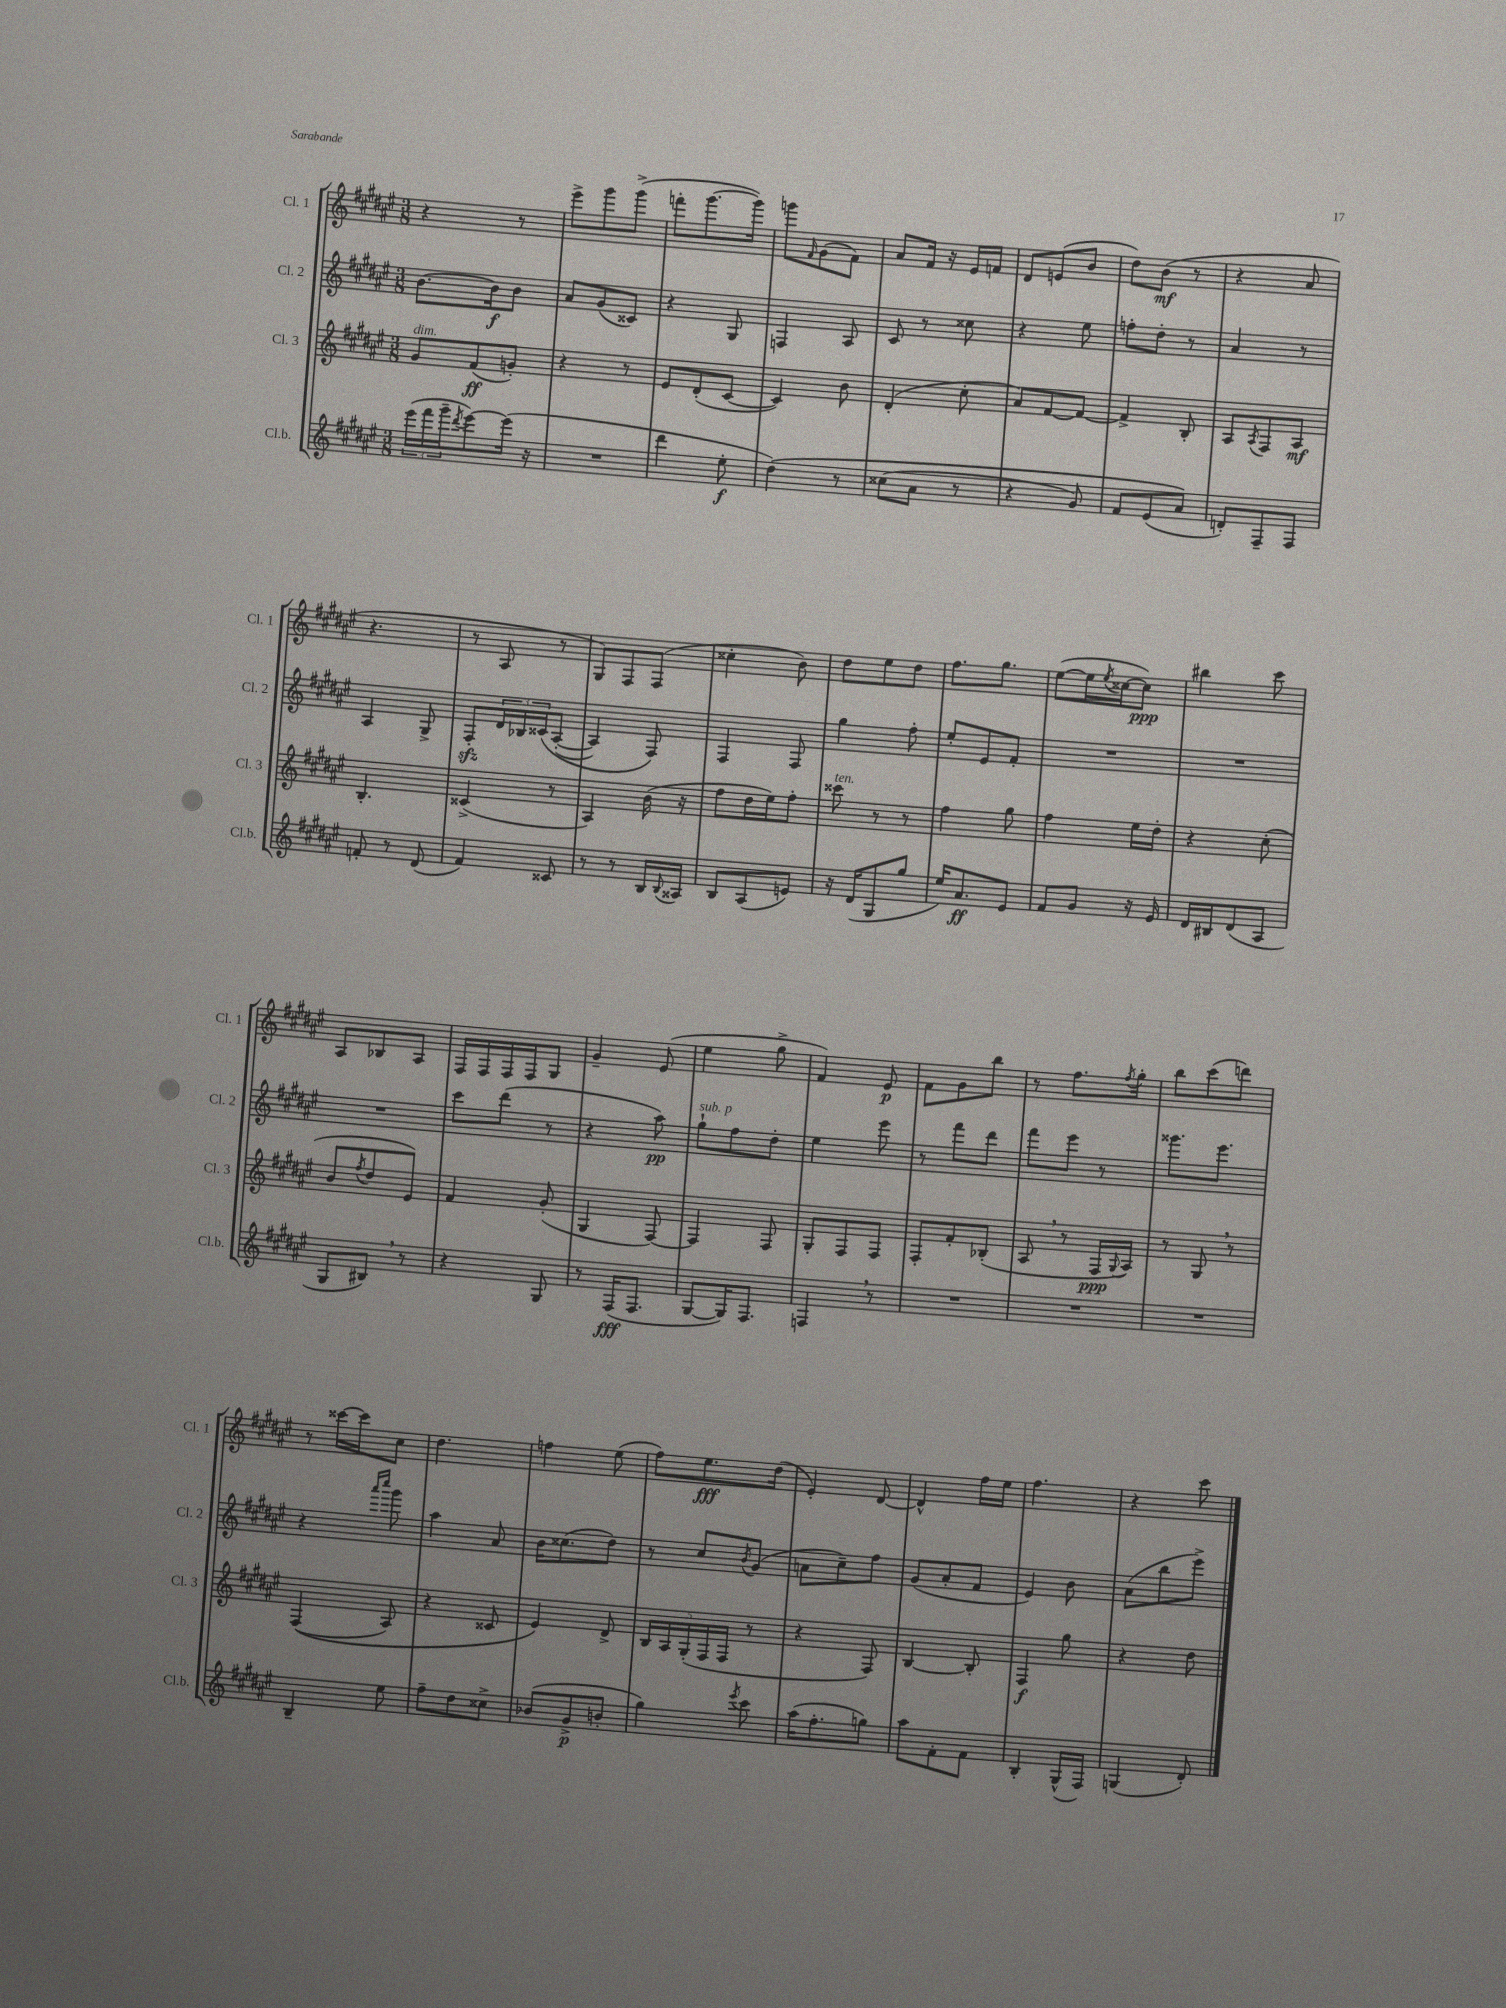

**kern	**dynam	**kern	**dynam	**kern	**dynam	**kern	**dynam
*part4	*part4	*part3	*part3	*part2	*part2	*part1	*part1
*staff4	*staff4	*staff3	*staff3	*staff2	*staff2	*staff1	*staff1
*I"Cl.b.	*	*I"Cl. 3	*	*I"Cl. 2	*	*I"Cl. 1	*
*I'Cl.b.	*	*I'Cl. 3	*	*I'Cl. 2	*	*I'Cl. 1	*
*clefG2	*	*clefG2	*	*clefG2	*	*clefG2	*
*k[f#c#g#d#a#e#]	*	*k[f#c#g#d#a#e#]	*	*k[f#c#g#d#a#e#]	*	*k[f#c#g#d#a#e#]	*
*M3/8	*	*M3/8	*	*M3/8	*	*M3/8	*
=49	=49	=49	=49	=49	=49	=49	=49
!	!	!LO:TX:a:i:t=dim.	!	!	!	!	!
(24eee#\LL	.	8g#/L	.	[8.b\L	.	4r	.
24fff#\	.	.	.	.	.	.	.
24ggg#~\J	.	.	.	.	.	.	.
8qddd#/	.	.	.	.	.	.	.
[8eee#\)	.	(8f#/	ff	.	.	.	.
.	.	.	.	16b\k]	f	.	.
(16eee#\Jk]	.	8gn'/J)	.	8b\J	.	8r	.
16r	.	.	.	.	.	.	.
=50	=50	=50	=50	=50	=50	=50	=50
4.r	.	4r	.	8a#/L	.	8eee#^\L	.
.	.	.	.	(8g#/	.	8ggg#\	.
.	.	8r	.	8c##X/J)	.	(8ggg#^\J	.
=51	=51	=51	=51	=51	=51	=51	=51
4ddd#\	.	8e#/L	.	4r	.	8fffn'\L	.
.	.	(8d#'/	.	.	.	[8.ggg#\	.
8ee#'\	f	[8c#/J	.	8G#/	.	.	.
.	.	.	.	.	.	16ggg#\Jk])	.
=52	=52	=52	=52	=52	=52	=52	=52
(4dd#\)	.	4c#/])	.	4Fn/	.	8gggn\L	.
.	.	.	.	.	.	16qqf#/	.
.	.	.	.	.	.	(8g#\	.
8r	.	8b\	.	8A#/	.	8f#\J)	.
=53	=53	=53	=53	=53	=53	=53	=53
(8cc##X\L	.	(4d#'/	.	8c#/	.	8a#/L	.
8a#\J	.	.	.	8r	.	16f#/Jk	.
.	.	.	.	.	.	16r	.
8r	.	8cc#'\	.	8cc##X\	.	16e#/LL	.
.	.	.	.	.	.	16fn/JJ	.
=54	=54	=54	=54	=54	=54	=54	=54
4r	.	8a#/L)	.	4r	.	8d#/L	.
.	.	[8f#/	.	.	.	(8en/	.
8g#/)	.	8f#/J_	.	8ee#\	.	8b/J	.
=55	=55	=55	=55	=55	=55	=55	=55
8f#/L	.	4f#^/]	.	8ffn'\L	.	8dd#\L)	.
(8e#/	.	.	.	8dd#'\J	.	(8b\J	mf
8a#/J)	.	8B'/	.	8r	.	8r	.
=56	=56	=56	=56	=56	=56	=56	=56
8dn'/L)	.	8A#/L	.	4a#/	.	4r	.
.	.	8qA#/	.	.	.	.	.
8F#~/	.	8F#/	.	.	.	.	.
8F#/J	.	8A#/J	mf	8r	.	8a#/	.
!!LO:LB:g=z
=57	=57	=57	=57	=57	=57	=57	=57
8fn'/	.	4.B'/	.	4A#/	.	4.r	.
8r	.	.	.	.	.	.	.
(8d#/	.	.	.	8G#^/	.	.	.
=58	=58	=58	=58	=58	=58	=58	=58
4f#/)	.	(4c##X^/	.	8F#zz'/L	.	8r	.
.	.	.	.	24d#/L	.	8A#/	.
.	.	.	.	24B-X/	.	.	.
.	.	.	.	(24c##X/J	.	.	.
8c##X/	.	8r	.	([8A#'/J	.	8r	.
=59	=59	=59	=59	=59	=59	=59	=59
8r	.	4A#/)	.	4A#/])	.	8G#/L)	.
8r	.	.	.	.	.	8F#/	.
16B/LL	.	(16b\	.	8F#/)	.	(8F#/J	.
8qqB/	.	.	.	.	.	.	.
16A##X/JJ	.	16r	.	.	.	.	.
=60	=60	=60	=60	=60	=60	=60	=60
8B/L	.	8ff#\L	.	4F#/	.	4cc##X'\	.
(8A#/	.	16dd#\L	.	.	.	.	.
.	.	16ee#\J)	.	.	.	.	.
8en/J)	.	8ff#'\J	.	8F#/	.	8b\)	.
=61	=61	=61	=61	=61	=61	=61	=61
!	!	!LO:TX:a:i:t=ten.	!	!	!	!	!
16r	.	8ccc##X\	.	4gg#\	.	8dd#\L	.
(16d#/KL	.	.	.	.	.	.	.
8G#/	.	8r	.	.	.	8ee#\	.
8gg#/J	.	8r	.	8ff#'\	.	8dd#\J	.
=62	=62	=62	=62	=62	=62	=62	=62
16ee#/KL)	.	4ff#\	.	8ee#'/L	.	8.ff#\L	.
8.a#/	ff	.	.	.	.	.	.
.	.	.	.	8e#/	.	.	.
.	.	.	.	.	.	8.gg#\J	.
8e#/J	.	8gg#\	.	8f#'/J	.	.	.
=63	=63	=63	=63	=63	=63	=63	=63
8f#/L	.	4ff#\	.	4.r	.	([8ee#\L	.
8g#/J	.	.	.	.	.	16ee#\L]	.
.	.	.	.	.	.	8qee#/	.
.	.	.	.	.	.	[16cc##X\J	.
16r	.	16ee#\LL	.	.	.	8cc##\J])	ppp
16e#/	.	16dd#'\JJ	.	.	.	.	.
=64	=64	=64	=64	=64	=64	=64	=64
16d#/LL	.	4r	.	4.r	.	4bb#X\	.
16B#X/J	.	.	.	.	.	.	.
(8d#/	.	.	.	.	.	.	.
8A#/J	.	(8cc#'\	.	.	.	8ccc#\	.
!!LO:LB:g=z
=65	=65	=65	=65	=65	=65	=65	=65
8G#/L	.	8b/L	.	4.r	.	8A#/L	.
.	.	8qff#/	.	.	.	.	.
8B#X,/J)	.	8dd#/	.	.	.	8B-X/	.
8r	.	8e#/J)	.	.	.	8A#/J	.
=66	=66	=66	=66	=66	=66	=66	=66
4r	.	4f#/	.	8ccc#\L	.	16F#/LL	.
.	.	.	.	.	.	16F#/	.
.	.	.	.	(8ddd#\J	.	16F#/	.
.	.	.	.	.	.	16F#/J	.
8G#/	.	(8g#'/	.	8r	.	8G#/J	.
=67	=67	=67	=67	=67	=67	=67	=67
8r	.	4G#/	.	4r	.	4g#~/	.
(16F#/KL	fff	.	.	.	.	.	.
8.F#/J	.	.	.	.	.	.	.
.	.	[8F#/)	.	8aa#\)	pp	(8e#/	.
=68	=68	=68	=68	=68	=68	=68	=68
!	!	!	!	!LO:TX:a:i:t=sub. p	!	!	!
[8G#/L	.	4F#/]	.	8gg#`\L	.	4ee#\	.
16G#/K])	.	.	.	8ff#\	.	.	.
8.F#/J	.	.	.	.	.	.	.
.	.	8F#/	.	8dd#'\J	.	8gg#^\	.
=69	=69	=69	=69	=69	=69	=69	=69
4Fn,/	.	8G#'/L	.	4ee#\	.	4f#/)	.
.	.	8F#/	.	.	.	.	.
8r	.	8F#/J	.	8eee#\	.	8e#/	p
=70	=70	=70	=70	=70	=70	=70	=70
4.r	.	8F#'/L	.	8r	.	8f#\L	.
.	.	8f#'/	.	8fff#\L	.	8g#\	.
.	.	(8B-X'/J	.	8ddd#\J	.	8bb\J	.
=71	=71	=71	=71	=71	=71	=71	=71
4.r	.	8A#,/	.	8fff#\L	.	8r	.
.	.	8r	.	8eee#\J	.	8.ff#\L	.
.	.	16F#/LL	ppp	8r	.	.	.
.	.	8qqG#/	.	.	.	8qff#/	.
.	.	16A#/JJ)	.	.	.	16gg#'\Jk	.
=72	=72	=72	=72	=72	=72	=72	=72
4.r	.	8r	.	8.ggg##X\L	.	8bb\L	.
.	.	8G#,/	.	.	.	(8ccc#\	.
.	.	.	.	8.eee#\J	.	.	.
.	.	8r	.	.	.	8dddn\J)	.
!!LO:LB:g=z
=73	=73	=73	=73	=73	=73	=73	=73
4B~/	.	((4F#/	.	4r	.	8r	.
.	.	.	.	.	.	[16ccc##X\LL	.
.	.	.	.	.	.	16ccc##\J]	.
.	.	.	.	16qqaaa#/LL	.	.	.
.	.	.	.	16qqcccc#/JJ	.	.	.
8ee#\	.	8A#/)	.	8ggg#\	.	8cc#\J	.
=74	=74	=74	=74	=74	=74	=74	=74
8ff#~\L	.	4r	.	4aa#\	.	4.dd#\	.
8dd#\	.	.	.	.	.	.	.
8cc##X^\J	.	8c##X/	.	8a#/	.	.	.
=75	=75	=75	=75	=75	=75	=75	=75
(8b-X/L	.	4e#/)	.	16b\KL	.	4ffn\	.
.	.	.	.	(8.cc##X\	.	.	.
8g#^/	p	.	.	.	.	.	.
8bn'/J	.	8d#^/	.	8dd#\J)	.	(8ee#\	.
=76	=76	=76	=76	=76	=76	=76	=76
4gg#\)	.	20B/LL	.	8r	.	8ff#\L)	.
.	.	20A#/	.	.	.	.	.
.	.	(20G#'/	.	.	.	.	.
.	.	.	.	8cc#/L	.	8.ee#\	fff
.	.	20F#/	.	.	.	.	.
.	.	20F#/JJ	.	.	.	.	.
8qeee#/	.	.	.	8qb/	.	.	.
8ccc#\	.	8r	.	(8g#/J	.	.	.
.	.	.	.	.	.	(16dd#\Jk	.
=77	=77	=77	=77	=77	=77	=77	=77
(16aa#\KL	.	4r	.	8an\L	.	4e#'/)	.
8.ff#'\	.	.	.	.	.	.	.
.	.	.	.	8cc#~\)	.	.	.
8ggn\J)	.	8F#/)	.	8ff#\J	.	[8d#/	.
=78	=78	=78	=78	=78	=78	=78	=78
8aa#\L	.	[4B/	.	(8g#/L	.	4d#^^/]	.
8f#'\	.	.	.	8a#'/	.	.	.
8f#\J	.	8B'/]	.	8f#/J	.	16ff#\LL	.
.	.	.	.	.	.	16ee#\JJ	.
=79	=79	=79	=79	=79	=79	=79	=79
4B'/	.	4F#/	f	4e#/)	.	4.ff#\	.
(16G#^^/LL	.	8gg#\	.	8b\	.	.	.
16F#/JJ)	.	.	.	.	.	.	.
=80	=80	=80	=80	=80	=80	=80	=80
(4Gn/	.	4r	.	(8a#\L	.	4r	.
.	.	.	.	8bb\	.	.	.
8d#'/)	.	8dd#\	.	8eee#^\J)	.	8ccc#\	.
==	==	==	==	==	==	==	==
*-	*-	*-	*-	*-	*-	*-	*-
